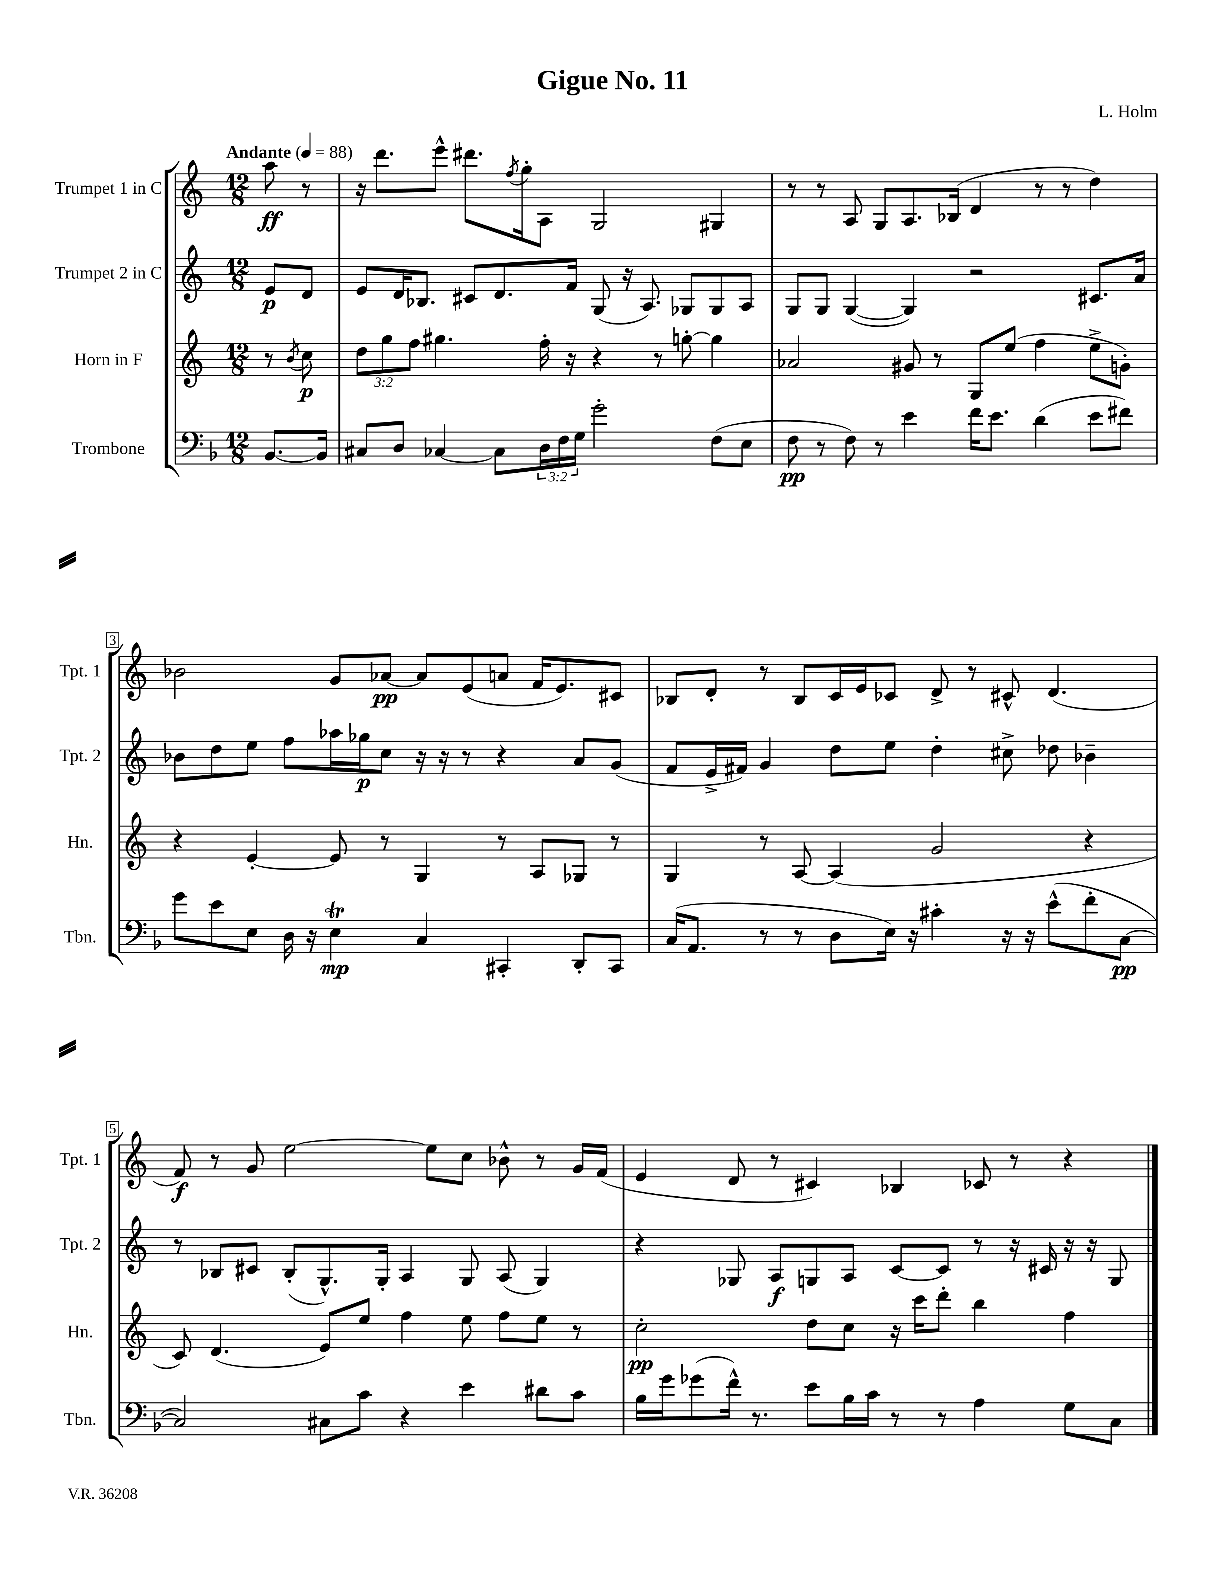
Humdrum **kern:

**kern	**kern	**kern	**kern
*staff4	*staff3	*staff2	*staff1
*clefF4	*clefG2	*clefG2	*clefG2
*k[b-]	*k[]	*k[]	*k[]
*M12/8	*M12/8	*M12/8	*M12/8
*MM88	*MM88	*MM88	*MM88
[8.BB-	8r	8e	8aa
.	8qb	.	.
.	8cc	8d	8r
16BB-]	.	.	.
=	=	=	=
8C#	12dd	8e	16r
.	.	.	8.ddd
.	12gg	.	.
8D	.	16d	.
.	12ff	.	.
.	.	8.B-	.
[4C-	4.gg#	.	8eee^^
.	.	8c#	8.ddd#
8C-]	.	8.d	.
.	.	.	8qff
.	.	.	16gg'
24D	16ff'	.	8A
24F	.	.	.
.	16r	16f	.
24G	.	.	.
2g'	4r	(8G	2G
.	.	16r	.
.	.	8.A)	.
.	8r	.	.
.	[8gg'	8G-	.
(8F	4gg]	8G-	4G#
8E	.	8A	.
=	=	=	=
8F	2a-	8G	8r
8r	.	8G	8r
8F)	.	([4G	8A
8r	.	.	8G
4e	8g#	4G])	8.A
.	8r	.	.
.	.	.	(16B-
16f	8G	2r	4d
8.e	.	.	.
.	(8ee	.	.
(4d	4ff	.	8r
.	.	.	8r
8e	8ee^	8.c#	4dd)
8f#)	8g')	.	.
.	.	16a	.
=	=	=	=
8g	4r	8b-	2b-
8e	.	8dd	.
8E	[4e'	8ee	.
16D	.	8ff	.
16r	.	.	.
4E	8e]	16aa-	8g
.	.	16gg-	.
.	8r	8cc	[8a-
4C	4G	16r	8a-]
.	.	16r	.
.	.	8r	(8e
4CC#'	8r	4r	8a
.	8A	.	16f
.	.	.	8.e)
8DD'	8G-	8a	.
8CC#	8r	(8g	8c#
=	=	=	=
(16C	4G	8f	8B-
8.AA	.	.	.
.	.	16e^	8d'
.	.	16f#)	.
8r	8r	4g	8r
8r	[8A	.	8B-
8D	(4A]	8dd	16c
.	.	.	16e
16E)	.	8ee	8c-
16r	.	.	.
4c#'	2g	4dd'	8d^
.	.	.	8r
16r	.	8cc#^	8c#^^
16r	.	.	.
(8e^^	.	8dd-	(4.d
8f'	4r	4b-~	.
[8C	.	.	.
=	=	=	=
2C])	8c)	8r	8f)
.	(4.d	8B-	8r
.	.	8c#	8g
.	.	(8B-'	[2ee
8C#	8e)	8.G^^)	.
8c	8ee	.	.
.	.	16G'	.
4r	4ff	4A	.
.	.	.	8ee]
4e	8ee	8G	8cc
.	8ff	(8A	8b-^^
8d#	8ee	4G)	8r
8c	8r	.	16g
.	.	.	(16f
=	=	=	=
16B-	2cc'	4r	4e
16g	.	.	.
(8g-	.	.	.
16f^^)	.	8G-	8d
8.r	.	.	.
.	.	8A	8r
8e	8dd	8G	4c#)
16B-	8cc	8A	.
16c	.	.	.
8r	16r	[8c	4B-
.	16ccc	.	.
8r	8ddd'	8c]	.
4A	4bb	8r	8c-
.	.	16r	8r
.	.	16c#	.
8G	4ff	16r	4r
.	.	16r	.
8C	.	8G	.
==	==	==	==
*-	*-	*-	*-
